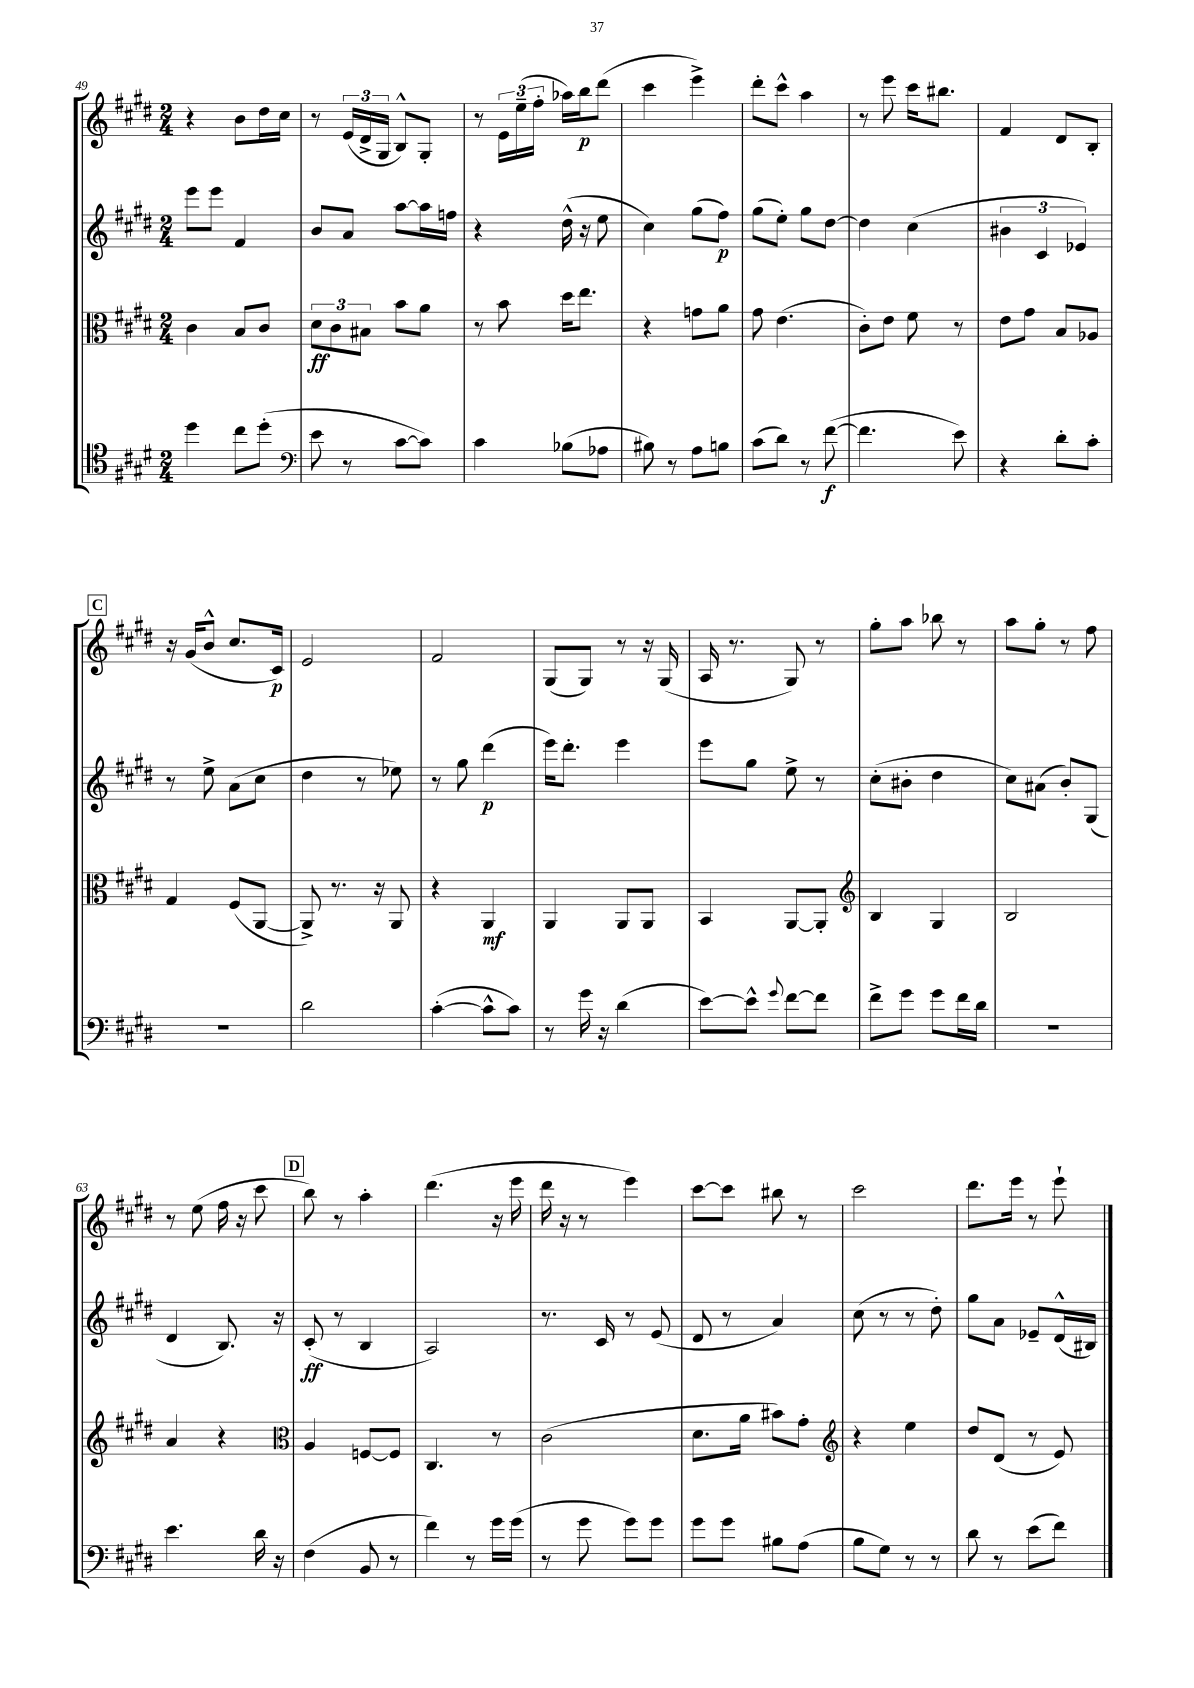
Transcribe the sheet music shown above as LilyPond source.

<<
\new StaffGroup <<
\new Staff = "s0" {
    \clef treble \key e \major \numericTimeSignature \time 2/4
    r4 b'8 dis''16 cis''16 |
    r8 \tuplet 3/2 { e'16( dis'16-> gis16 } b8-^) gis8-. |
    r8 \tuplet 3/2 { e'16 e''16--( fis''16-. } aes''16) b''16\p dis'''8( |
    cis'''4 e'''4->) |
    dis'''8-. cis'''8-^ a''4 |
    r8 e'''8 cis'''16 bis''8. |
    fis'4 dis'8 b8-. |
    \mark \markup { \box "C" } r16 gis'16( b'8-^ cis''8. cis'16\p) |
    e'2 |
    fis'2 |
    gis8( gis8) r8 r16 gis16( |
    a16 r8. gis8) r8 |
    gis''8-. a''8 bes''8 r8 |
    a''8 gis''8-. r8 fis''8 |
    r8 e''8( fis''16 r16 cis'''8 |
    \mark \markup { \box "D" } b''8) r8 a''4-. |
    dis'''4.( r16 e'''16 |
    dis'''16 r16 r8 e'''4) |
    cis'''8~ cis'''8 bis''8 r8 |
    cis'''2 |
    dis'''8. e'''16 r8 e'''8-! \bar "|." |
}
\new Staff = "s1" {
    \clef treble \key e \major \numericTimeSignature \time 2/4
    e'''8 e'''8 fis'4 |
    b'8 a'8 a''8~ a''16 f''16 |
    r4 dis''16-^( r16 e''8 |
    cis''4) gis''8( fis''8\p) |
    gis''8( e''8-.) gis''8 dis''8~ |
    dis''4 cis''4( |
    \tuplet 3/2 { bis'4 cis'4 ees'4) } |
    \mark \markup { \box "C" } r8 e''8-> a'8( cis''8 |
    dis''4 r8 ees''8) |
    r8 gis''8 dis'''4\p( |
    e'''16) dis'''8.-. e'''4 |
    e'''8 gis''8 e''8-> r8 |
    cis''8-.( bis'8-. dis''4 |
    cis''8) ais'8( b'8-.) gis8( |
    dis'4 b8.) r16 |
    \mark \markup { \box "D" } cis'8-.\ff( r8 b4 |
    a2) |
    r8. cis'16 r8 e'8( |
    dis'8 r8 a'4) |
    cis''8( r8 r8 dis''8-.) |
    gis''8 a'8 ees'8-- dis'16-^( bis16) \bar "|." |
}
\new Staff = "s2" {
    \clef alto \key e \major \numericTimeSignature \time 2/4
    cis'4 b8 cis'8 |
    \tuplet 3/2 { dis'8\ff cis'8 bis8 } b'8 a'8 |
    r8 b'8 dis''16 e''8. |
    r4 g'8 a'8 |
    gis'8 e'4.( |
    cis'8-.) e'8 fis'8 r8 |
    e'8 gis'8 b8 aes8 |
    \mark \markup { \box "C" } gis4 fis8( a,8~ |
    a,8->) r8. r16 a,8 |
    r4 a,4\mf |
    a,4 a,8 a,8 |
    b,4 a,8~ a,8-. |
    \clef treble b4 gis4 |
    b2 |
    a'4 r4 |
    \mark \markup { \box "D" } \clef alto a4 f8~ f8 |
    cis4. r8 |
    cis'2( |
    dis'8. a'16 bis'8) gis'8-. |
    \clef treble r4 e''4 |
    dis''8 dis'8( r8 e'8) \bar "|." |
}
\new Staff = "s3" {
    \clef tenor \key e \major \numericTimeSignature \time 2/4
    dis''4 cis''8 dis''8-.( |
    \clef bass e'8 r8 cis'8~ cis'8) |
    cis'4 bes8( aes8 |
    bis8) r8 a8 b8 |
    cis'8( dis'8) r8 fis'8~\f( |
    fis'4. e'8) |
    r4 dis'8-. cis'8-. |
    \mark \markup { \box "C" } R2 |
    dis'2 |
    cis'4~-.( cis'8-^ cis'8) |
    r8 gis'16 r16 dis'4( |
    e'8~) e'8-^ \appoggiatura { gis'8 } fis'8~ fis'8 |
    fis'8-> gis'8 gis'8 fis'16 dis'16 |
    r2 |
    e'4. dis'16 r16 |
    \mark \markup { \box "D" } fis4( b,8 r8 |
    fis'4) r8 gis'16 gis'16( |
    r8 gis'8 gis'8) gis'8 |
    gis'8 gis'8 bis8 a8( |
    b8 gis8) r8 r8 |
    dis'8 r8 e'8( fis'8) \bar "|." |
}
>>
>>
\layout { \context { \Score currentBarNumber = #49 } }
